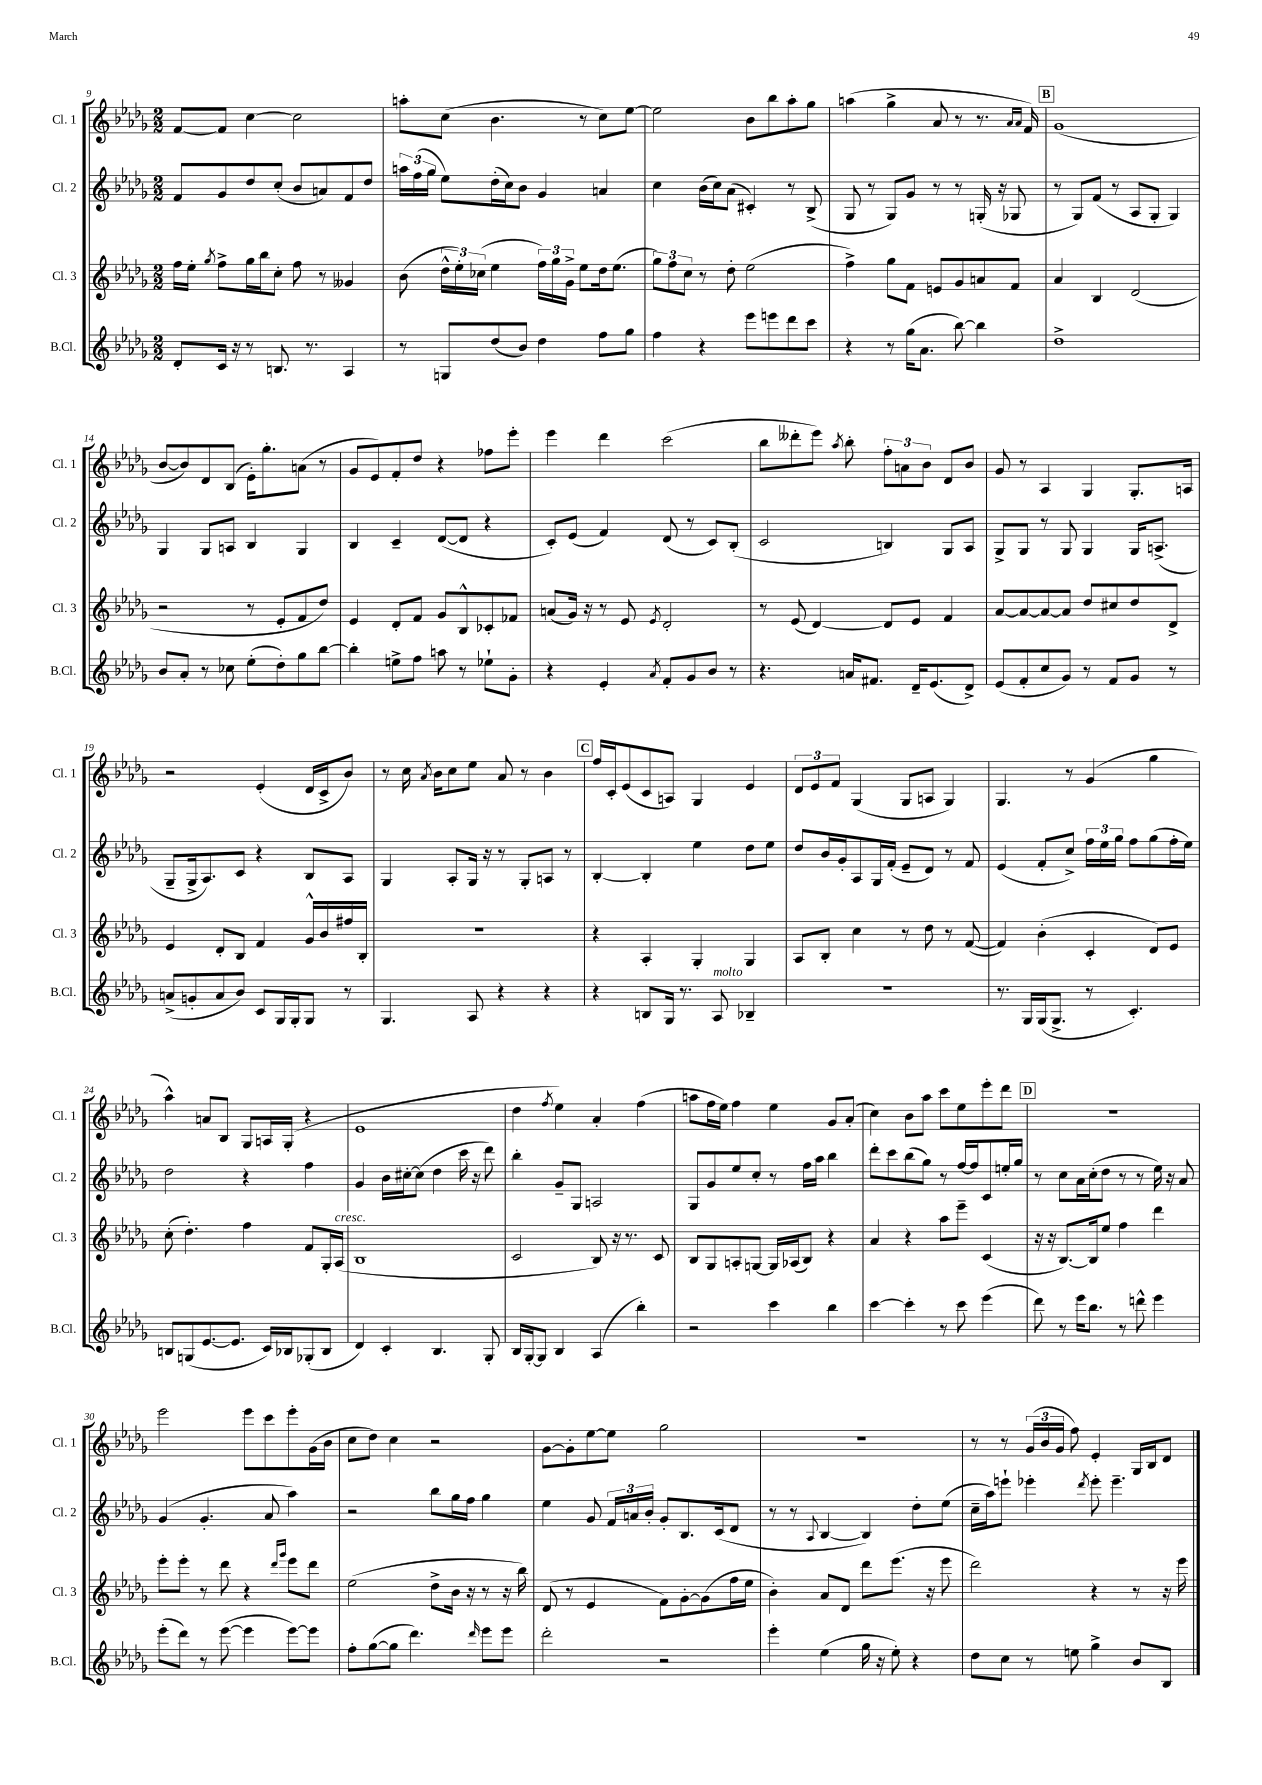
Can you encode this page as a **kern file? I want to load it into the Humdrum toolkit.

**kern	**kern	**kern	**kern
*staff4	*staff3	*staff2	*staff1
*clefG2	*clefG2	*clefG2	*clefG2
*k[b-e-a-d-g-]	*k[b-e-a-d-g-]	*k[b-e-a-d-g-]	*k[b-e-a-d-g-]
*M2/2	*M2/2	*M2/2	*M2/2
8d-'	16ff	8f	[8f
.	16ee-'	.	.
.	8qgg-	.	.
16c	8ff^	8g-	8f]
16r	.	.	.
8r	16gg-	8dd-	[4cc
.	16bb-	.	.
8.B	8cc'	(8cc'	.
.	8ff	8b-	2cc]
8.r	.	.	.
.	8r	8a)	.
4A-	4g--	8f	.
.	.	8dd-	.
=	=	=	=
8r	(8b-	24aa	8aa'
.	.	(24ff	.
.	.	24gg-	.
8G	24dd-^^	8ee-)	(8cc
.	24ee-')	.	.
.	(24cc-	.	.
(8dd-	4ee-	(16dd-'	4.b-
.	.	16cc)	.
8b-)	.	8b-	.
4dd-	24ff)	4g-	.
.	24gg-	.	.
.	24g-^	.	.
.	8ee-	.	8r
8ff	16dd-	4a	8cc)
.	(8.ee-	.	.
8gg-	.	.	[8ee-
=	=	=	=
4ff	12gg-)	4cc	2ee-]
.	12ff	.	.
.	12cc	.	.
4r	8r	(16b-	.
.	.	16cc)	.
.	8dd-'	(8a-	.
8eee-	(2ee-	4c#')	8b-
8eee	.	.	8bb-
8ddd-	.	8r	8aa-'
8ccc	.	(8B-^	8gg-
=	=	=	=
4r	4ff^)	8G-	(4aa
.	.	8r	.
8r	8gg-	8G-)	4gg-^
(16gg-	8f	8g-	.
8.a-	.	.	.
.	8e	8r	8a-
[8bb-)	8g-	8r	8r
4bb-]	8a	(16G'	8.r
.	.	16r	.
.	8f	8G-	.
.	.	.	16qqa-
.	.	.	16qqa-
.	.	.	16f)
=	=	=	=
1dd-^	4a-	8r	(1g-
.	.	8G-)	.
.	4B-	(8f	.
.	.	8r	.
.	(2d-	8A-	.
.	.	8G-'	.
.	.	4G-)	.
=	=	=	=
8b-	2r	4G-	[8b-
8a-'	.	.	8b-])
8r	.	8G-	8d-
8cc-	.	8A	(8B-
(8ee-'	8r	4B-	16e-')
.	.	.	8.gg-'
8dd-')	8e-'	.	.
8gg-	8f	4G-	(8a
[8bb-	8dd-)	.	8r
=	=	=	=
4bb-']	4e-	4B-	8g-
.	.	.	8e-)
8ee^	8d-'	4c~	8f'
8ff	8f	.	8dd-
8aa	8g-	([8d-	4r
8r	8B-^^	8d-]	.
8ee-`	8c-'	4r	8ff-
8g-'	8f-	.	8eee-'
=	=	=	=
4r	(8a	8c')	4eee-
.	16g-)	(8e-	.
.	16r	.	.
4e-'	8r	4f)	4ddd-
.	8e-	.	.
8qa-	8qe-	.	.
8f'	2d-'	(8d-	(2ccc
8g-	.	8r	.
8b-	.	8c)	.
8r	.	(8B-'	.
=	=	=	=
4.r	8r	2c	8bb-
.	(8e-	.	8ddd--'
.	[4d-)	.	8eee-)
.	.	.	8qaa-
16a	.	.	8bb-'
8.f#	.	.	.
.	8d-]	4B)	12ff'
.	.	.	12a
16d-~	8e-	.	.
.	.	.	12b-
(8.e-	.	.	.
.	4f	8G-	8d-
8d-^)	.	8A-	8b-
=	=	=	=
(8e-	[8a-	8G-^	8g-
8f'	8a-_	8G-	8r
8cc	8a-_	8r	4A-
8g-)	8a-]	8G-	.
8r	8dd-	4G-	4G-
8f	8cc#	.	.
8g-	8dd-	16G-	8.G-'
.	.	(8.A^	.
8r	8d-^	.	.
.	.	.	16A
=	=	=	=
(8a^	4e-	8G-~	2r
8g'	.	16G-^	.
.	.	8.A-)	.
8a	8d-'	.	.
8b-)	8B-	8c	.
8c	4f	4r	(4e-'
16G-	.	.	.
16G-'	.	.	.
8G-	16g-^^	8B-	16d-
.	16b-	.	16c^
8r	16ff#	8A-	8b-)
.	16B-'	.	.
=	=	=	=
4.G-	1r	4G-	8r
.	.	.	16cc
.	.	.	8qa-
.	.	.	16b-
.	.	8A-'	8cc
8A-	.	16G-	8ee-
.	.	16r	.
4r	.	8r	8a-
.	.	8G-'	8r
4r	.	8A	4b-
.	.	8r	.
=	=	=	=
4r	4r	[4B-'	16ff
.	.	.	16c'
.	.	.	(8e-
8B	4A-'	4B-']	8c
16G-	.	.	8A)
8.r	.	.	.
.	4G-'	4ee-	4G-
8A-	.	.	.
4B-~	4G-	8dd-	4e-
.	.	8ee-	.
=	=	=	=
1r	8A-	8dd-	12d-
.	.	.	12e-
.	8B-'	16b-	.
.	.	.	12f
.	.	16g-'	.
.	4cc	8A-	(4G-
.	.	16G-	.
.	.	(16f'	.
.	8r	8e-~	8G-
.	8dd-	8d-)	8A
.	8r	8r	4G-)
.	([8f	8f	.
=	=	=	=
8.r	4f])	(4e-	4.G-
16G-	.	.	.
(16G-	(4b-'	8f'	.
8.G-^	.	.	.
.	.	8cc^)	8r
8r	4c'	24ff	(4g-
.	.	24ee-	.
.	.	24gg-	.
4.c')	.	8ff	.
.	8d-)	(8gg-	4gg-
.	8e-	16ff'	.
.	.	16ee-)	.
=	=	=	=
8B	(8cc'	2dd-	4aa-^^)
(8G	4.dd-')	.	.
[8.e-	.	.	8a
.	.	.	8B-
8.e-]	.	.	.
.	4ff	4r	8G-
16c)	.	.	16A
16B-	.	.	(16G-'
(8G-'	8f	4ff	4r
8B-	16G-'	.	.
.	(16A-	.	.
=	=	=	=
4d-)	1B-	4g-	1e-
4c'	.	16b-	.
.	.	[16cc#'	.
.	.	(8cc#]	.
4.B-	.	4dd-	.
.	.	16ccc	.
.	.	16r	.
8G-'	.	8ddd-)	.
=	=	=	=
16B-	2c	4bb-'	4dd-
[16G-'	.	.	.
8G-]	.	.	.
.	.	.	8qff
4B-	.	8g-~	4ee-)
.	.	8G-	.
(4A-	8B-)	2A	4a-'
.	16r	.	.
.	8.r	.	.
4bb-')	.	.	(4ff
.	8c	.	.
=	=	=	=
2r	8B-	8G-	8aa
.	8G-	8g-	16ff
.	.	.	16ee-)
.	8A'	8ee-	4ff
.	[8G	8cc'	.
4ccc	16G]	8r	4ee-
.	(16A-	.	.
.	8B-)	16ff	.
.	.	16aa-	.
4bb-	4r	4bb-	8g-
.	.	.	(8a-'
=	=	=	=
[4ccc	4a-	8ddd-'	4cc)
.	.	8ccc	.
4ccc']	4r	(8bb-	8b-
.	.	8gg-)	8aa-
8r	8aa-	8r	8ccc
8ccc	8eee-~	[16ff	8ee-
.	.	16ff]	.
(4eee-	(4c	8c	8eee-'
.	.	16ee'	8ddd-
.	.	16gg-	.
=	=	=	=
8ddd-)	16r	8r	1r
.	16r	.	.
8r	[8.B-)	8cc	.
16eee-	.	16a-	.
8.bb-	16B-]	(16cc'	.
.	8ee-	8dd-	.
8r	4ff	8r	.
8ddd^^	.	8r	.
4eee-	4ddd-	16ee-)	.
.	.	16r	.
.	.	8a-	.
=	=	=	=
(8eee-'	8eee-'	(4g-	2eee-
8ddd-)	8eee-'	.	.
8r	8r	4.g-'	.
([8eee-	8ddd-	.	.
4eee-]	4r	.	8eee-
.	.	8a-	8ccc
.	16qqddd-	.	.
.	16qqggg-	.	.
[8eee-)	8eee-	4aa-)	8eee-'
8eee-]	8ddd-	.	(16g-
.	.	.	16b-
=	=	=	=
8ff'	(2ee-	2r	8cc
([8gg-	.	.	8dd-)
8gg-]	.	.	4cc
4.ddd-)	.	.	.
.	8dd-^	8bb-	2r
.	16b-	16gg-	.
.	16r	16ff	.
16qqddd-	.	.	.
8eee-	8r	4gg-	.
8eee-	16r	.	.
.	16bb-)	.	.
=	=	=	=
2ddd-'	(8d-	4ee-	[8g-
.	8r	.	8g-']
.	4e-	8g-	[8ee-
.	.	24f	8ee-]
.	.	24a	.
.	.	24b-'	.
2r	8f)	8g-'	2gg-
.	[8g-'	8.B-	.
.	(8g-]	.	.
.	.	(16c	.
.	16ff	8d-	.
.	16ee-	.	.
=	=	=	=
4eee-'	4b-')	8r	1r
.	.	8r	.
.	.	8qqA-	.
(4ee-	8a-	[4B-	.
.	8d-	.	.
16gg-	8ddd-	4B-])	.
16r	.	.	.
8ee-')	(8.eee-	.	.
4r	.	8dd-'	.
.	16r	.	.
.	8eee-	(8ee-	.
=	=	=	=
8dd-	2ddd-)	16cc~	8r
.	.	16aa-)	.
8cc	.	8eee`	8r
8r	.	4eee-'	(24g-
.	.	.	24b-
.	.	.	24g-
8ee	.	.	8ff)
.	.	8qddd-	.
4gg-^	4r	8eee-'	4e-'
.	.	4.eee-~	.
8b-	8r	.	16G-
.	.	.	16B-
8B-	16r	.	8d-
.	16eee-	.	.
==	==	==	==
*-	*-	*-	*-
